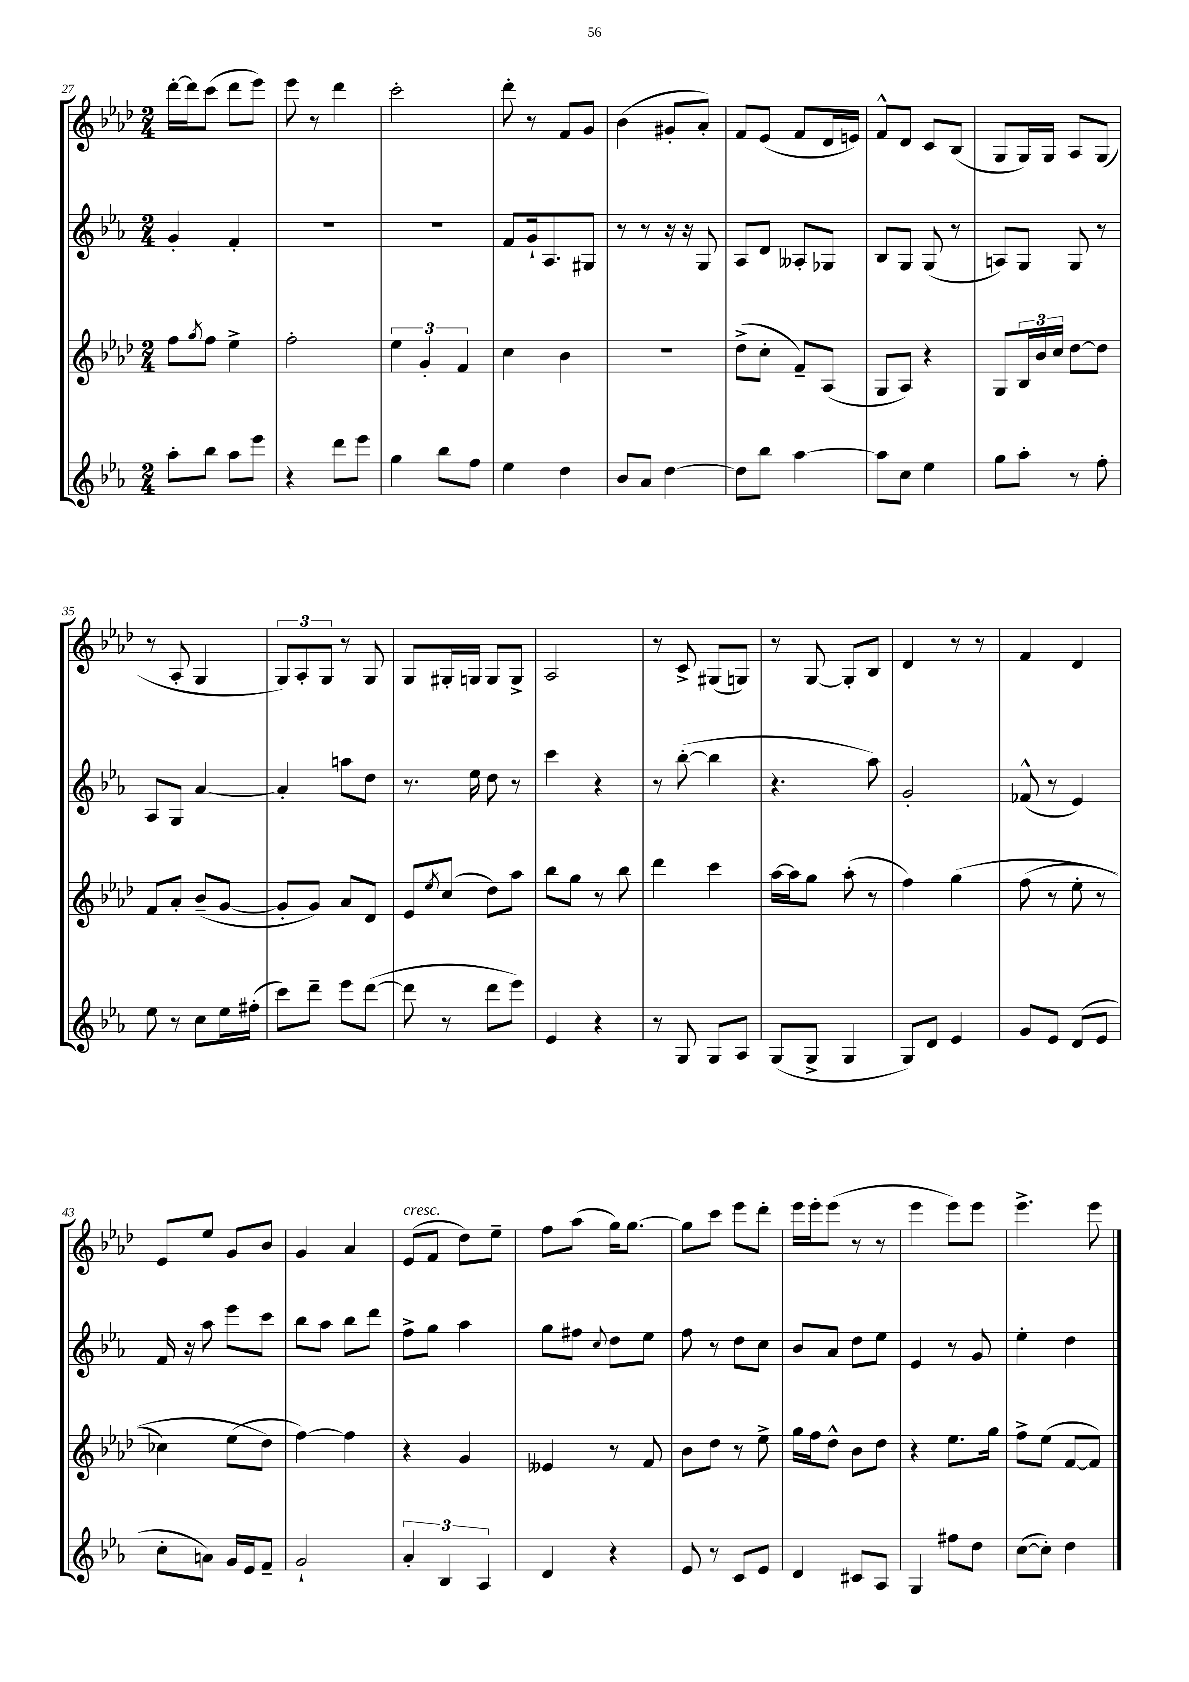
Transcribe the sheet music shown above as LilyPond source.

<<
\new StaffGroup <<
\new Staff = "s0" {
    \clef treble \key aes \major \numericTimeSignature \time 2/4
    des'''16~-. des'''16 c'''8( des'''8 ees'''8) |
    ees'''8 r8 des'''4 |
    c'''2-. |
    des'''8-. r8 f'8 g'8 |
    bes'4( gis'8-. aes'8-.) |
    f'8 ees'8( f'8 des'16 e'16) |
    f'8-^ des'8 c'8 bes8( |
    g8 g16) g16 aes8 g8( |
    r8 aes8-. g4 |
    \tuplet 3/2 { g8) aes8-. g8 } r8 g8 |
    g8 gis16-. g16 g8 g8-> |
    aes2 |
    r8 c'8-> gis8( g8) |
    r8 g8~ g8-. bes8 |
    des'4 r8 r8 |
    f'4 des'4 |
    ees'8 ees''8 g'8 bes'8 |
    g'4 aes'4 |
    ees'8^\markup { \italic "cresc." }( f'8 des''8) ees''8-- |
    f''8 aes''8( g''16) g''8.~ |
    g''8 c'''8 ees'''8 des'''8-. |
    ees'''16 ees'''16-. ees'''8( r8 r8 |
    ees'''4 ees'''8) ees'''8 |
    ees'''4.-> ees'''8 \bar "|." |
}
\new Staff = "s1" {
    \clef treble \key ees \major \numericTimeSignature \time 2/4
    g'4-. f'4-. |
    R2 |
    R2 |
    f'8 g'16-! aes8. gis8 |
    r8 r8 r16 r16 g8 |
    aes8 d'8 aeses8-. ges8 |
    bes8 g8 g8( r8 |
    a8) g8 g8 r8 |
    aes8 g8 aes'4~ |
    aes'4-. a''8 d''8 |
    r8. ees''16 d''8 r8 |
    c'''4 r4 |
    r8 bes''8~-.( bes''4 |
    r4. aes''8) |
    g'2-. |
    fes'8-^( r8 ees'4) |
    f'16 r16 aes''8 ees'''8 c'''8 |
    bes''8 aes''8 bes''8 d'''8 |
    f''8-> g''8 aes''4 |
    g''8 fis''8 \appoggiatura { c''8 } d''8 ees''8 |
    f''8 r8 d''8 c''8 |
    bes'8 aes'8 d''8 ees''8 |
    ees'4 r8 g'8 |
    ees''4-. d''4 \bar "|." |
}
\new Staff = "s2" {
    \clef treble \key aes \major \numericTimeSignature \time 2/4
    f''8 \acciaccatura { g''8 } f''8 ees''4-> |
    f''2-. |
    \tuplet 3/2 { ees''4 g'4-. f'4 } |
    c''4 bes'4 |
    R2 |
    des''8->( c''8-. f'8--) aes8( |
    g8 aes8) r4 |
    g8 \tuplet 3/2 { bes16 bes'16 c''16 } des''8~ des''8 |
    f'8 aes'8-. bes'8--( g'8~ |
    g'8-. g'8) aes'8 des'8 |
    ees'8 \acciaccatura { ees''8 } c''8( des''8) aes''8 |
    bes''8 g''8 r8 bes''8 |
    des'''4 c'''4 |
    aes''16~ aes''16 g''8 aes''8-.( r8 |
    f''4) g''4\( |
    f''8( r8 ees''8-. r8 |
    ces''4) ees''8( des''8\) |
    f''4~) f''4 |
    r4 g'4 |
    eeses'4 r8 f'8 |
    bes'8 des''8 r8 ees''8-> |
    g''16 f''16 des''8-^ bes'8 des''8 |
    r4 ees''8. g''16 |
    f''8-> ees''8( f'8~ f'8) \bar "|." |
}
\new Staff = "s3" {
    \clef treble \key ees \major \numericTimeSignature \time 2/4
    aes''8-. bes''8 aes''8 ees'''8 |
    r4 d'''8 ees'''8 |
    g''4 bes''8 f''8 |
    ees''4 d''4 |
    bes'8 aes'8 d''4~ |
    d''8 bes''8 aes''4~ |
    aes''8 c''8 ees''4 |
    g''8 aes''8-. r8 f''8-. |
    ees''8 r8 c''8 ees''16 fis''16-.( |
    c'''8) d'''8-- ees'''8 d'''8~( |
    d'''8 r8 d'''8 ees'''8) |
    ees'4 r4 |
    r8 g8 g8 aes8 |
    g8( g8-> g4 |
    g8) d'8 ees'4 |
    g'8 ees'8 d'8( ees'8 |
    c''8-. a'8) g'16 ees'16 f'8-- |
    g'2-! |
    \tuplet 3/2 { aes'4-. bes4 aes4 } |
    d'4 r4 |
    ees'8 r8 c'8 ees'8 |
    d'4 cis'8 aes8 |
    g4 fis''8 d''8 |
    c''8~( c''8-.) d''4 \bar "|." |
}
>>
>>
\layout { \context { \Score currentBarNumber = #27 } }
